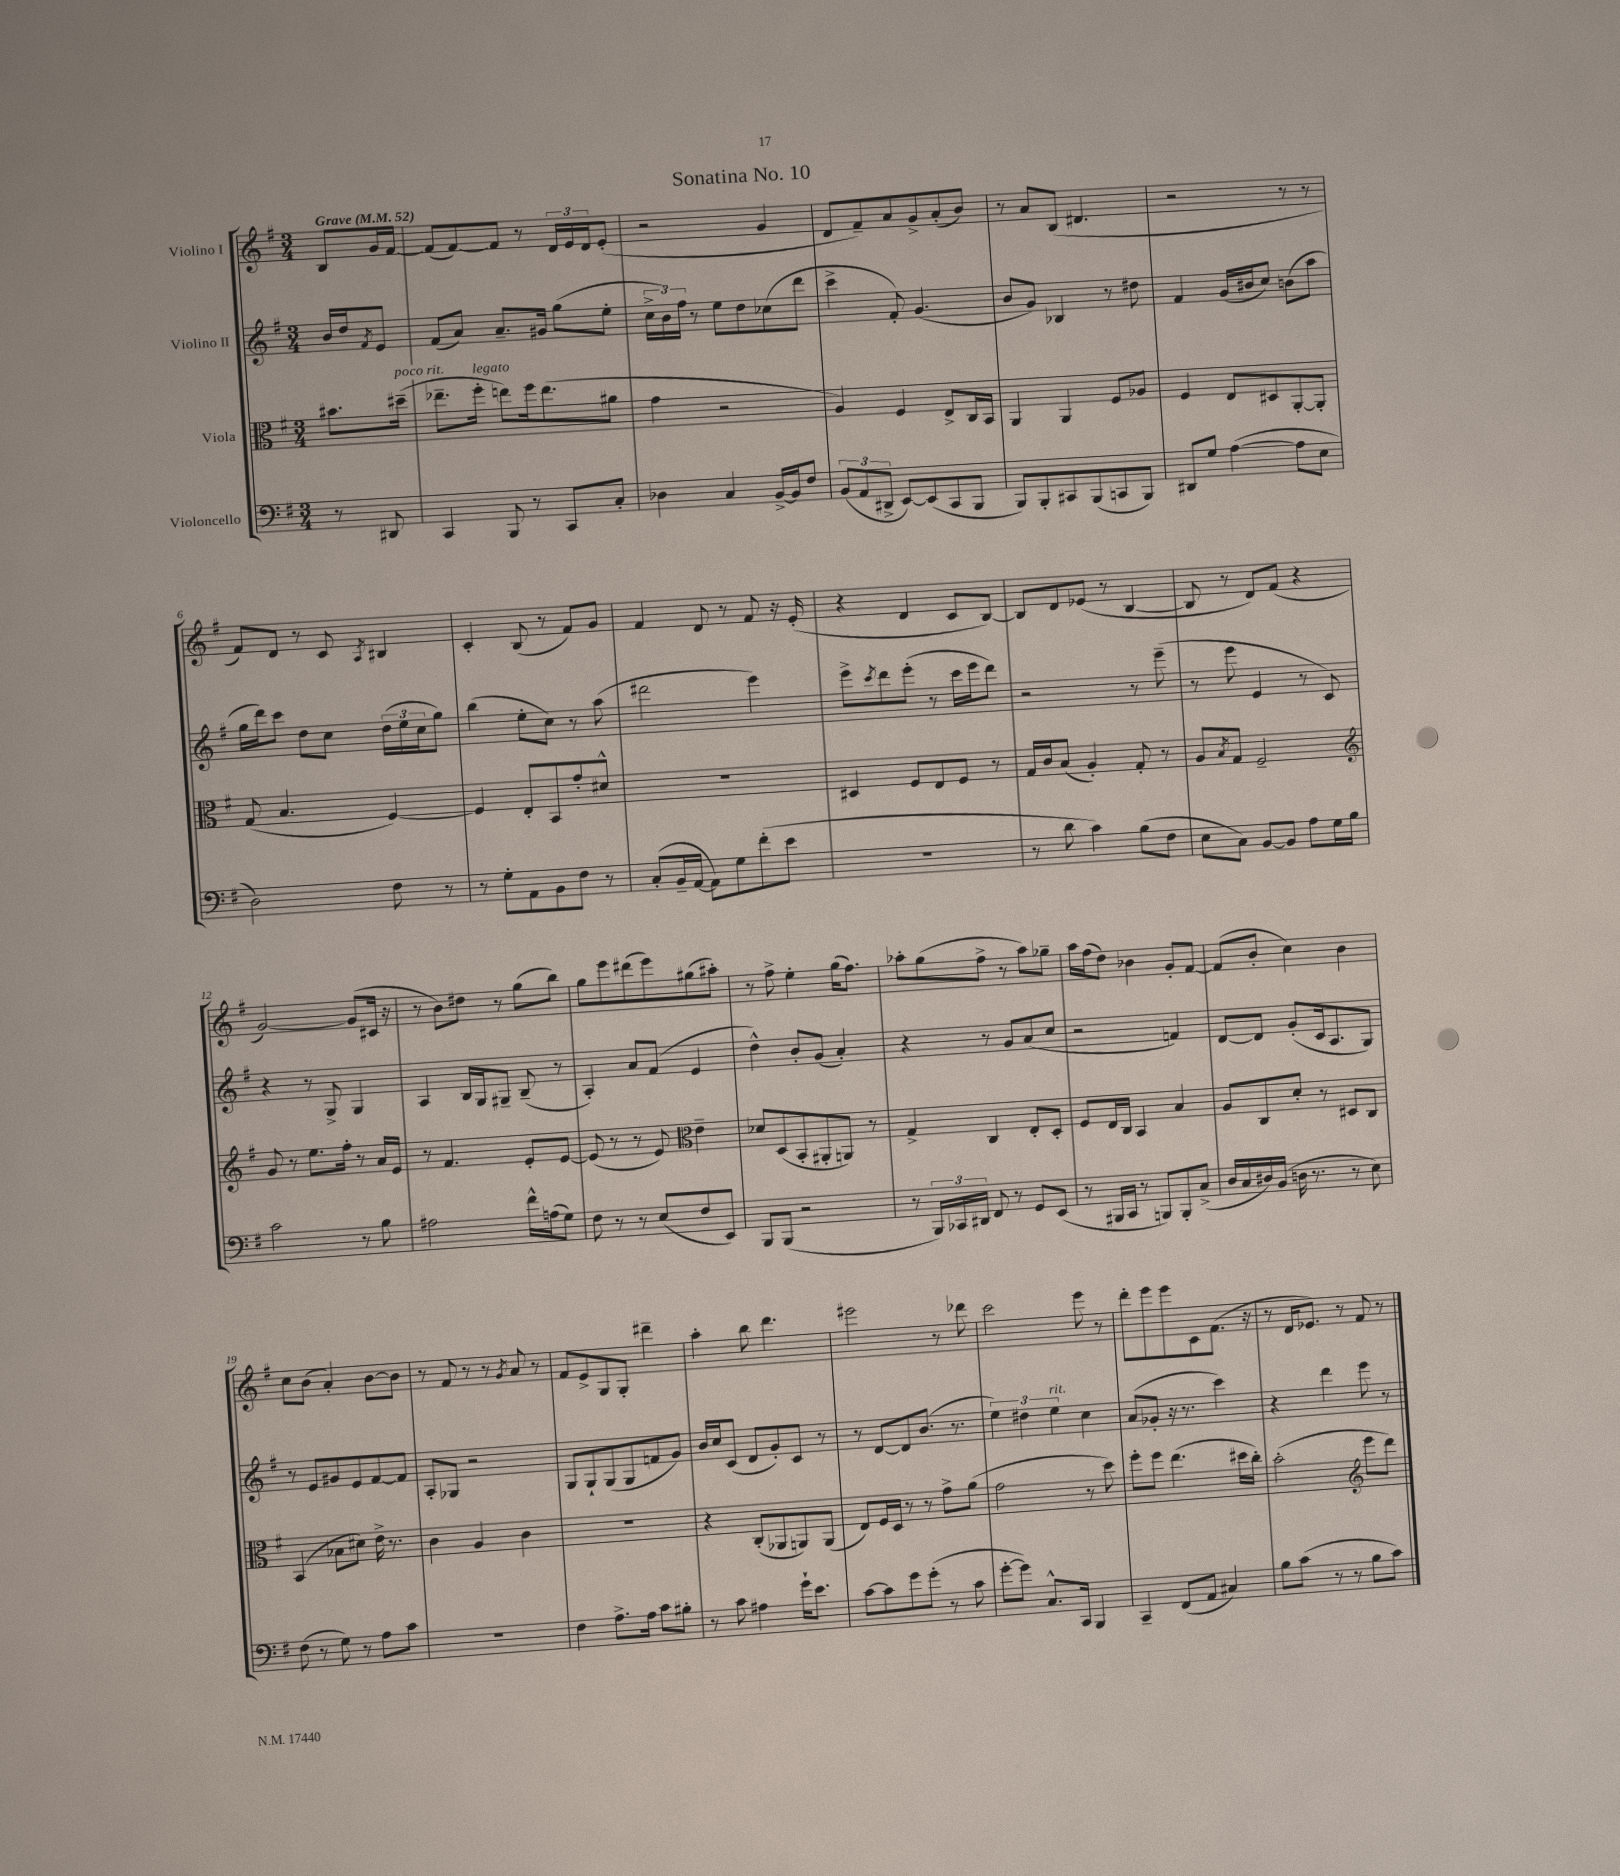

**kern	**kern	**kern	**kern
*part4	*part3	*part2	*part1
*staff4	*staff3	*staff2	*staff1
*I"Violoncello	*I"Viola	*I"Violino II	*I"Violino I
*clefF4	*clefC3	*clefG2	*clefG2
*k[f#]	*k[f#]	*k[f#]	*k[f#]
*M3/4	*M3/4	*M3/4	*M3/4
*MM52	*MM52	*MM52	*MM52
=	=	=	=
!	!	!	!LO:TX:a:B:t=Grave
8r	8.b#X\L	16b/LL	8B/L
.	.	16dd/J	.
.	.	8qf#/	.
8DD#X/	.	8e/J	16g/L
!	!LO:TX:a:i:t=poco rit.	!	!
.	(16dd#X~\Jk	.	[16f#/JJ
=1	=1	=1	=1
4CC/	8.ee-X~\L	(8f#/L	(8f#/L]
.	.	8a/J)	[8f#/)
!	!LO:TX:a:i:t=legato	!	!
.	16ff#'\Jk	.	.
8BBB/	8een\L)	8.a~/L	8f#/J]
8r	16ff#\k	.	8r
.	(8.ee\	16g#X/Jk	.
8CC/L	.	(8gg\L	24d/LL
.	.	.	24e/
.	.	.	24d/J
8C'/J	8a#X\J	8ee'\J	(8e'/J
=2	=2	=2	=2
4D-X\	4g\	24cc^\LL	2r
.	.	24b\)	.
.	.	24ff#\JJ	.
.	.	8r	.
4C/	2r	8ee\L	.
.	.	8dd\	.
[16BB^/LL	.	(8cc-X\	4g/
16BB/J]	.	.	.
8F#/J	.	8ddd\J	.
=3	=3	=3	=3
(12BB/L	4A/)	4ccc^\	8d/L
12AA/	.	.	.
.	.	.	8f#~/)
12DD#X^/J	.	.	.
[8EE/L)	4F#/	8f#'/)	8a/
(8EE/]	.	(4.g/	8g^/
8CC/	8E^/L	.	(8a'/
8BBB/J	16C/L	.	8b/J)
.	16BB/JJ	.	.
=4	=4	=4	=4
8BBB/L)	4AA/	8b/L	8r
8BBB'/	.	8g/J)	8a/L
8CC#X/	4AA/	4B-X/	(8B/J
(8BBB/	.	.	4.d#X/
8CCn/	8F#/L	8r	.
8BBB/J)	8A-X/J	8dd#X\	.
=5	=5	=5	=5
8DD#X/L	4F#/	4f#/	2r
8G/J	.	.	.
([4A\	8E/L	(16g/LL	.
.	.	16b#X/J	.
.	8D#X/	8cc/J)	.
8A\L]	[8AA'/	(8bn\L	8r
8E\J	8AA'/J]	8aa\J	8r
!!LO:LB:g=z
=6	=6	=6	=6
2D\)	(8G/	16gg\LL	8f#/L)
.	.	16ddd\J)	.
.	4.B/	8ccc\J	8d/J
.	.	8dd\L	8r
.	.	8cc\J	8c/
.	.	.	8qA/
8F#\	[4F#/)	(24dd\LL	4B#X/
.	.	24ee\	.
.	.	24cc\J	.
8r	.	8gg\J)	.
=7	=7	=7	=7
8r	4F#/]	(4bb\	4c'/
8G'\L	.	.	.
8AA\	8E'/L	8ee'\L	(8B/
8BB\	8BB/	8cc\J)	8r
8F#\J	8g'/	8r	8f#/L)
8r	8d#X^^/J	(8aa\	8g/J
=8	=8	=8	=8
(8C'/L	2.r	2ddd#X\	4f#/
16BB~/L	.	.	.
[16AA/JJ	.	.	.
8AA\L])	.	.	8d/
8G\	.	.	8r
(8f#'\	.	4eee\)	8f#/
8e\J	.	.	16r
.	.	.	(16e'/
=9	=9	=9	=9
2.r	4D#X/	8eee^\L	4r
.	.	8qccc/	.
.	.	8ddd\	.
.	8F#/L	(8eee'\J	4d/
.	8E/	8r	.
.	8F#/J	16ccc\LL	8c/L
.	.	16eee\J	.
.	8r	8ddd\J)	[8B/J)
=10	=10	=10	=10
8r	16G/LL	2r	8B/L]
.	16c/J	.	.
8d\	(8B/J	.	8d/
4c\)	4A'/)	.	(8e-X/J
.	.	.	8r
(8B\L	8G'/	8r	[4B/
8F#\J	8r	(8eee~\	.
=11	=11	=11	=11
8E\L	8A/L	8r	8B/]
.	8qB/	.	.
8C\J)	8G/J	8eee\	8r
[8BB/L	2F#~/	4e/	8d/L)
8BB/J]	.	.	(8f#/J
8A\L	.	8r	4r
16G\L	.	8c/)	.
16B\JJ	.	.	.
!!LO:LB:g=z
=12	=12	=12	=12
*	*clefG2	*	*
2c\	8g/	4r	[2g/)
.	8r	.	.
.	8.ee\L	8r	.
.	.	8G^/	.
.	16ff#'\Jk	.	.
8r	8r	4G/	(8g/L]
8B\	16a/LL	.	16c#X/Jk
.	16e/JJ	.	16r
=13	=13	=13	=13
2A#X\	8r	4A/	8r
.	4.f#/	.	8b\L)
.	.	16B/LL	8dd#X\J
.	.	16G/J	.
.	.	8G#X~/J	8r
16f#^^\LL	8e'/L	(8B~/	(8gg\L
(16An\J	.	.	.
8G\J)	[8e/J	8r	8bb\J)
=14	=14	=14	=14
8F#\	(8e/]	4A'/)	8gg\L
8r	8r	.	8eee\
8r	8r	8a/L	(8ddd#X\
(8E/L	8e/)	(8f#/J	8eee\)
*	*clefC3	*	*
8F#/	4e~\	4e/	(8gg#X\
8EE/J)	.	.	8aa#X'\J)
=15	=15	=15	=15
8BBB/L	8d-X/L	4dd^^\)	8r
(8BBB/J	(8D/	.	8ff#^\
2r	8BB'/	8b'/L	4ee'\
.	8AA#X'/	(8g/J	.
.	8AAn/J)	4a'/)	(16gg\KL
.	.	.	8.ff#\J)
.	8r	.	.
=16	=16	=16	=16
8r	4G^/	4r	8aa-X'\L
24BBB/LL)	.	.	(8gg\
24CC-X/	.	.	.
24DD#X/JJ	.	.	.
8FF#/	4C/	8r	8ff#^\J
8r	.	8g/L	8r
8GG/L	8E'/L	(8a/	8aa-\L)
(8EE/J	8D'/J	8cc/J	8gg-X~\J
=17	=17	=17	=17
8r	8F#/L	2r	16aa\LL
.	.	.	(16ff#\J
16BBB#X/LL	16E/L	.	8dd\J)
16CC/JJ	16C/JJ	.	.
8r	4BB/	.	4b-X\
8BBBn/L)	.	.	.
8BBB'/	4B/	4fn/)	8g'/L
(8C^/J	.	.	[8f#/J
=18	=18	=18	=18
16D/LL	8A/L	[8d/L	(8f#/L]
16C/	.	.	.
16D#X/)	8C/	8d/J]	8b'/J
(16BB/JJ	.	.	.
16Dn\	8d'/J	(8g'/L	4cc\)
8.r	.	.	.
.	8r	16c/k	.
.	.	8.A/	.
8r	8D#X/L	.	4b\
8E\)	8C/J	8G/J)	.
!!LO:LB:g=z
=19	=19	=19	=19
(8F#\	(4BB/	8r	8cc\L
8r	.	8e/L	(8b\J
8G\)	8B-X\L	8g#X/	4a'/)
8r	8d#X\J)	8e/	.
8A\L	16e^\	[8f#/	[8b\L
.	8.r	.	.
8c\J	.	8f#/J]	8b\J]
=20	=20	=20	=20
2.r	4c\	8A'/L	8r
.	.	8G-X/J	8f#/
.	4A/	2r	8r
.	.	.	8r
.	.	.	8qg/
.	4c\	.	8a/
.	.	.	8r
=21	=21	=21	=21
4F#\	2.r	8G/L	8f#/L
.	.	8G`/	8e^/
8.A^\L	.	(8G/	8G/
.	.	8G/	8G'/J
16A\Jk	.	.	.
8c\L	.	8fn/	4ddd#X~\
8B#X'\J	.	8g/J)	.
=22	=22	=22	=22
8r	4r	16b/LL	4aa'\
.	.	16cc/J	.
8c\	.	(8c/J	.
4A#X\	(8C'/L	8d/L	8bb\
.	8AA-X/	8g'/)	4.ddd\
16g`\KL	8AAn/)	8c/J	.
8.e\J	.	.	.
.	(8AA/J	8r	.
=23	=23	=23	=23
[8c\L	8E/L)	8r	2eee#X\
8c\]	16F#/L	[8d/L	.
.	16D/JJ	.	.
8g\	8r	8d/]	.
(8g'\J	8r	(8.b/J	.
8r	8g^\L	.	8r
.	.	8.r	.
8c\	(8a\J	.	8ddd-X\
=24	=24	=24	=24
[8g'\L	2g\	6ee\)	2ccc\
8g\J])	.	.	.
.	.	6dd#X\	.
8.C^^/L	.	.	.
!	!	!LO:TX:a:i:t=rit.	!
.	.	6ee\	.
16CC/Jk	.	.	.
4BBB/	8r	4cc\	8eee\
.	8dd\)	.	8r
=25	=25	=25	=25
4CC~/	8ff#'\L	(8a/L	8ddd'\L
.	8ff#\J	8g-X'/J	8eee\
(8FF#/L	(4.ee\	16r	8eee\
.	.	8.r	.
8AA/J	.	.	8c\
4C#X/)	.	4ccc\)	(8.f#\J
.	16dd#X\LL	.	.
.	16cc'\JJ)	.	16r
=26	=26	=26	=26
8B\L	(2b'\	4r	8r
(8c\J	.	.	16d/KL
.	.	.	8.e-X/J)
8r	.	4ddd\	.
8r	.	.	8r
*	*clefG2	*	*
8B\L	8eee\L	8eee\	8f#/
8c\J)	8ddd\J)	8r	8r
==	==	==	==
*-	*-	*-	*-
